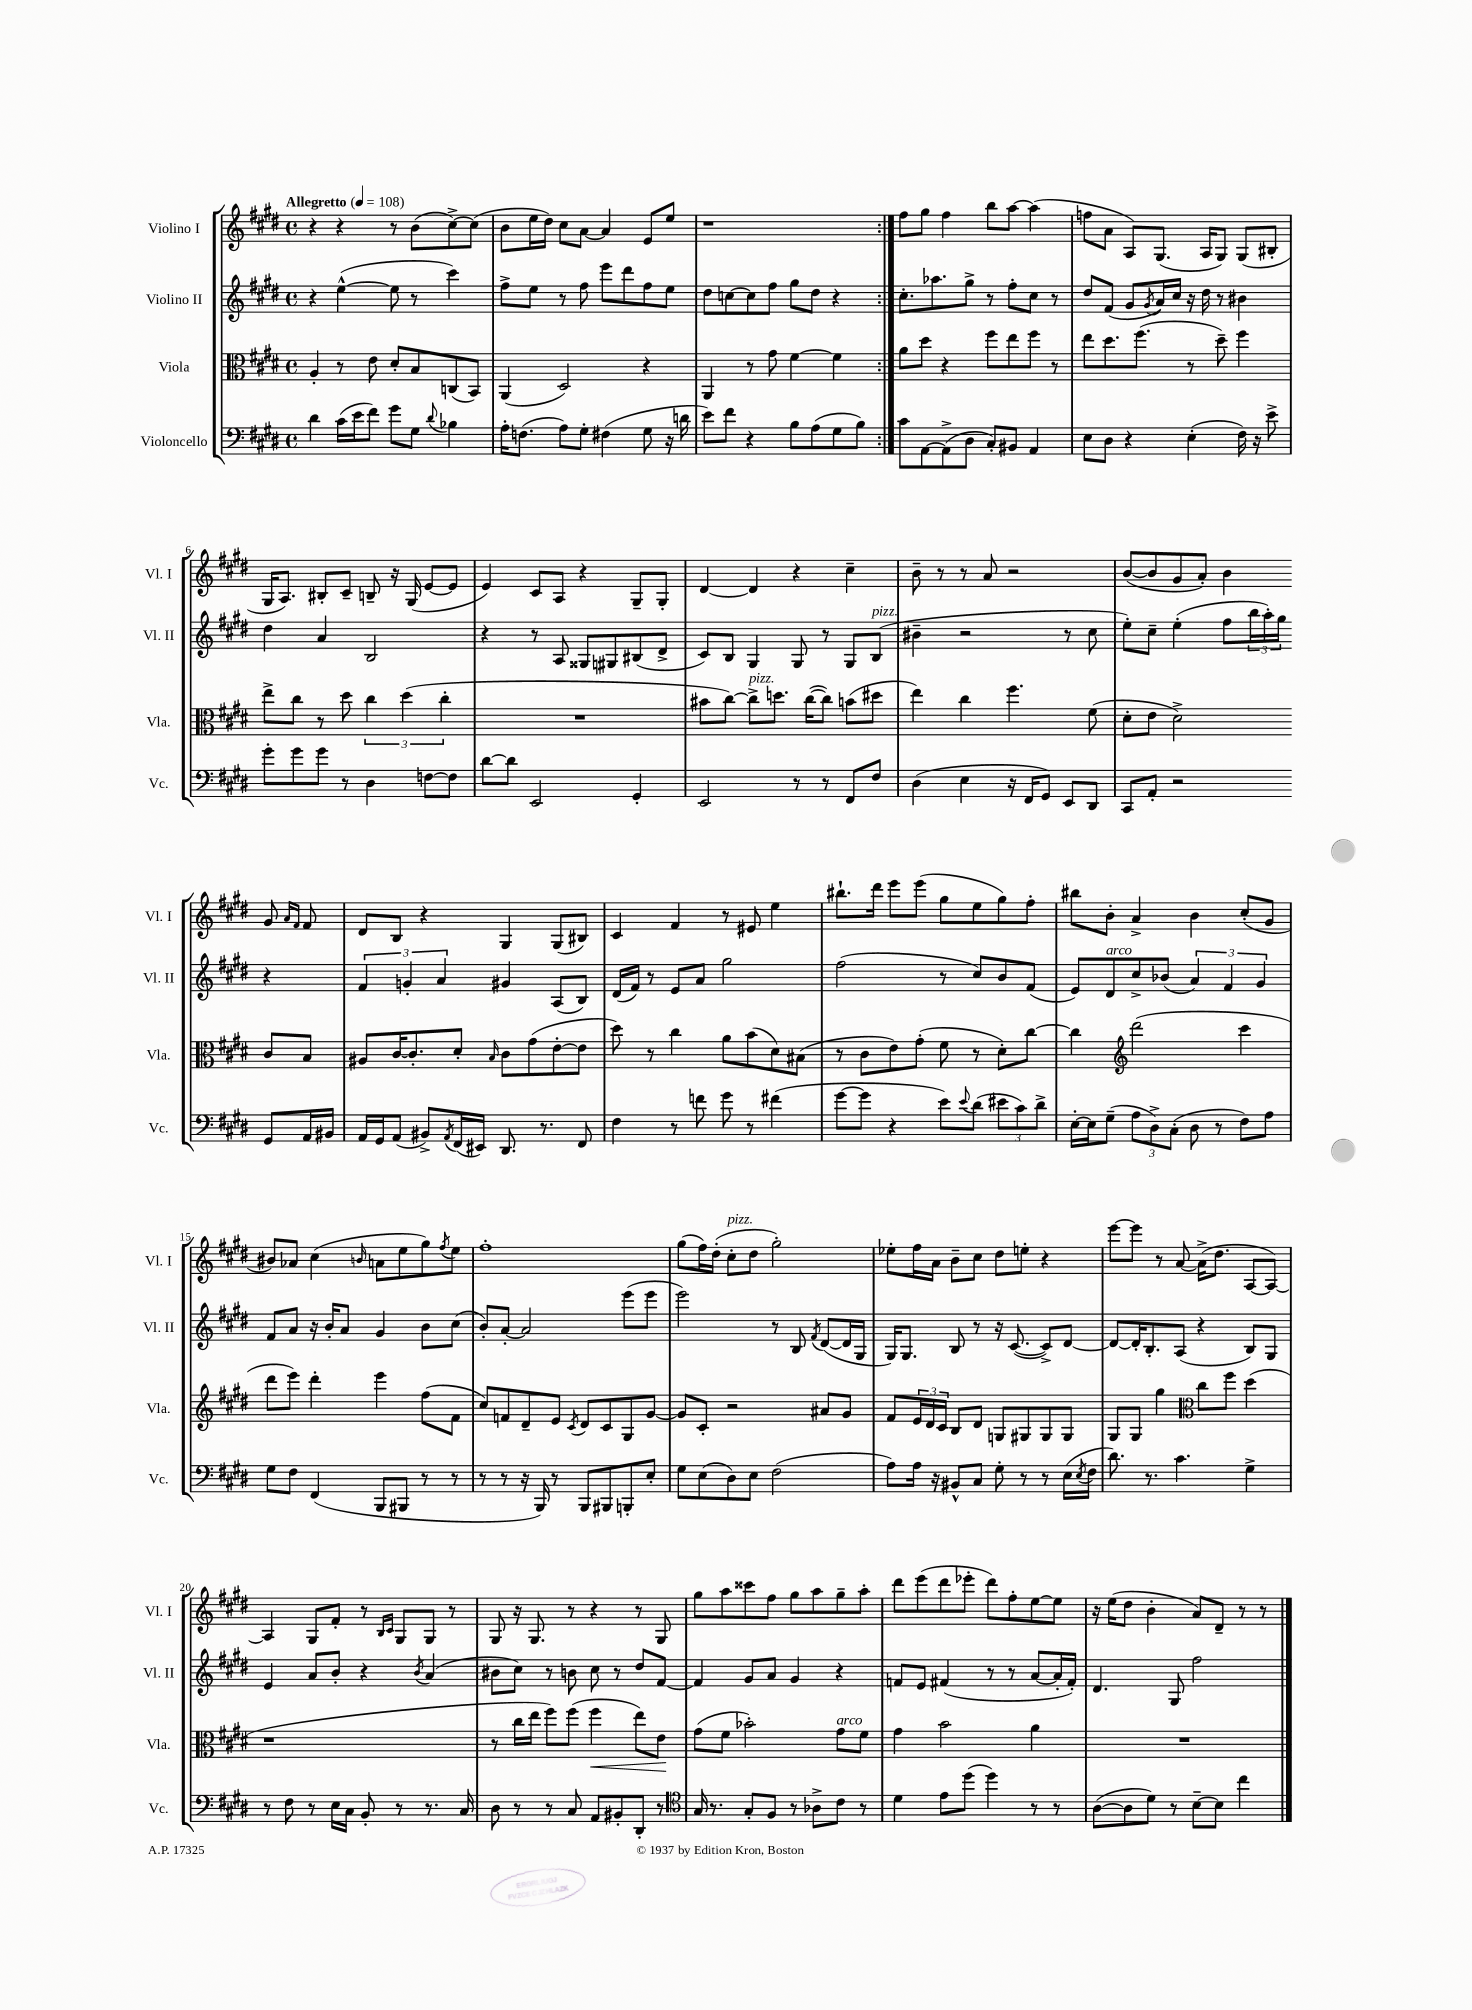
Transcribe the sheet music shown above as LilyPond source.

<<
\new StaffGroup <<
\new Staff = "s0" \with { instrumentName = "Violino I" shortInstrumentName = "Vl. I" } {
    \clef treble \key e \major \defaultTimeSignature \time 4/4 \tempo "Allegretto" 4 = 108
    \repeat volta 2 { r4 r4 r8 b'8( cis''8~->) cis''8( |
    b'8 e''16 dis''16) cis''8 a'8~ a'4 e'8 e''8 |
    r1 | }
    fis''8 gis''8 fis''4 b''8 a''8~ a''4( |
    f''8 a'8 a8) gis8.( a16 gis8) gis8( bis8-. |
    gis16 a8.) bis8-. cis'8-- b8-- r16 gis16( e'8~ e'8 |
    e'4) cis'8 a8 r4 gis8-- gis8-. |
    dis'4~ dis'4 r4 cis''4-- |
    b'8-- r8 r8 a'8 r2 |
    b'8~( b'8 gis'8 a'8-.) b'4 gis'8 \grace { a'16 fis'16 } fis'8 |
    dis'8 b8 r4 gis4 gis8( bis8) |
    cis'4 fis'4 r8 eis'8 e''4 |
    bis''8.-! dis'''16 e'''8 e'''8( gis''8 e''8 gis''8) fis''8-. |
    bis''8 b'8-. a'4-> b'4 cis''8-.( gis'8 |
    bis'8) aes'8 cis''4( \grace { b'16 } a'8 e''8 gis''8) \acciaccatura { fis''8 } e''8 |
    fis''1-. |
    gis''8( fis''16) dis''16-.( cis''8-.^\markup { \italic "pizz." } dis''8 gis''2-.) |
    ees''8-. fis''16 a'16 b'8-- cis''8 dis''8 e''8-. r4 |
    e'''8~ e'''8 r8 a'8~ a'16->( dis''8. a8~ a8~) |
    a4 gis8 fis'8-. r8 \grace { b16 cis'16 } gis8 gis8 r8 |
    gis8 r16 gis8. r8 r4 r8 gis8 |
    gis''8 a''8 cisis'''8 fis''8 gis''8 a''8 gis''8-- a''8-. |
    dis'''8 e'''8( dis'''8 ees'''8-. dis'''8) fis''8-. e''8~ e''8 |
    r16 e''16( dis''8 b'4-. a'8) dis'8-- r8 r8 \bar "|." |
}
\new Staff = "s1" \with { instrumentName = "Violino II" shortInstrumentName = "Vl. II" } {
    \clef treble \key e \major \defaultTimeSignature \time 4/4
    \repeat volta 2 { r4 e''4~-^( e''8 r8 cis'''4) |
    fis''8-> e''8 r8 fis''8 e'''8 dis'''8 fis''8 e''8 |
    dis''8 c''8~ c''8 fis''8 gis''8 dis''8 r4 | }
    cis''8.-. aes''8. gis''8-> r8 fis''8-. cis''8 r8 |
    dis''8 fis'8( gis'8 \acciaccatura { gis'8 } a'16) cis''16 r16 dis''16 r8 bis'4 |
    dis''4 a'4 b2 |
    r4 r8 a8 gisis8 gis8 bis8( dis'8-> |
    cis'8) b8 gis4 gis8 r8 gis8 b8^\markup { \italic "pizz." }( |
    bis'4-- r2 r8 cis''8 |
    e''8-.) cis''8-- e''4-.( fis''8 \tuplet 3/2 { b''16 a''16-.) gis''16 } r4 |
    \tuplet 3/2 { fis'4 g'4-. a'4 } gis'4 a8( b8) |
    dis'16( fis'16) r8 e'8 a'8 gis''2 |
    fis''2( r8 cis''8) b'8 fis'8( |
    e'8) dis'8^\markup { \italic "arco" } cis''8-> bes'8( \tuplet 3/2 { a'4) fis'4 gis'4 } |
    fis'8 a'8 r16 b'16-. a'8 gis'4 b'8 cis''8( |
    b'8-.) a'8~-. a'2 e'''8( e'''8 |
    e'''2) r8 b8 \acciaccatura { fis'8 } dis'8~( dis'16 gis16 |
    gis16) gis8. b8 r8 r16 cis'8.~( cis'8->) dis'8~ |
    dis'8~ dis'16-. b8.-. a8( r4 b8) gis8 |
    e'4 a'8 b'8-. r4 \acciaccatura { b'8 } a'4( |
    bis'8 cis''8) r8 b'8 cis''8 r8 dis''8 fis'8~ |
    fis'4 gis'8 a'8 gis'4 r4 |
    f'8 e'8 fis'4( r8 r8 a'8~ a'16-. fis'16-.) |
    dis'4. gis8 fis''2 \bar "|." |
}
\new Staff = "s2" \with { instrumentName = "Viola" shortInstrumentName = "Vla." } {
    \clef alto \key e \major \defaultTimeSignature \time 4/4
    \repeat volta 2 { a4-. r8 e'8 dis'8-. b8 c8( b,8) |
    a,4( dis2) r4 |
    a,4 r8 gis'8 fis'4~ fis'4 | }
    a'8 dis''8 r4 fis''8 e''8 fis''8 r8 |
    e''8 dis''8. fis''8.( r8 dis''8--) fis''4 |
    e''8-> cis''8 r8 dis''8 \tuplet 3/2 { cis''4 dis''4( cis''4-. } |
    R1 |
    bis'8 cis''8~) cis''8->^\markup { \italic "pizz." } d''8. cis''16~( cis''8) b'8( dis''8 |
    e''4) cis''4 fis''4. fis'8( |
    dis'8-. e'8 dis'2->) cis'8 b8 |
    ais8 cis'16~ cis'8.-. dis'8-. \grace { b16 } cis'8 gis'8( e'8~-. e'8 |
    dis''8) r8 cis''4 a'8 b'8( dis'8) bis8( |
    r8 cis'8 e'8) gis'8-.( fis'8 r8 dis'8-.) cis''8~ |
    cis''4 \clef treble dis'''2( cis'''4 |
    dis'''8 e'''8) dis'''4-. e'''4 fis''8( fis'8 |
    cis''8) f'8 dis'8-- e'8 \acciaccatura { cis'8 } dis'8 cis'8 gis8 gis'8~ |
    gis'8 cis'8-. r2 ais'8 gis'8 |
    fis'8 \tuplet 3/2 { e'16 dis'16 cis'16 } b8 dis'8 g8 gis8 gis8 gis8 |
    gis8 gis8 gis''4 \clef alto cis''8 fis''8 dis''4( |
    r1 |
    r8 cis''16 e''16 fis''8) fis''8( fis''4\< e''8) e'8\! |
    gis'8( fis'8 bes'2-.) gis'8^\markup { \italic "arco" } fis'8 |
    gis'4 b'2 a'4 |
    R1 \bar "|." |
}
\new Staff = "s3" \with { instrumentName = "Violoncello" shortInstrumentName = "Vc." } {
    \clef bass \key e \major \defaultTimeSignature \time 4/4
    \repeat volta 2 { dis'4 cis'16( e'16 fis'8) gis'8 gis8 \appoggiatura { dis'8 } bes4 |
    a16-. f8.( a8) gis8-. fis4( gis8 r16 d'16 |
    e'8) fis'8 r4 b8 a8( gis8 b8) | }
    cis'8 a,8~ a,8->( dis8 cis8-.) bis,8 a,4 |
    e8 dis8 r4 e4-.( fis16) r16 e'8-> |
    gis'8-. gis'8 gis'8 r8 dis4 f8~ f8 |
    dis'8~ dis'8 e,2 gis,4-. |
    e,2 r8 r8 fis,8 fis8 |
    dis4( e4 r16 fis,16 gis,8) e,8 dis,8 |
    cis,8 a,8-. r2 gis,8 a,16 bis,16 |
    a,16 gis,16 a,8( bis,8->) \acciaccatura { a,8 } fis,16( eis,16) dis,8. r8. fis,8 |
    fis4 r8 f'8 gis'8 r8 fis'4( |
    gis'8~ gis'8 r4 e'8) \appoggiatura { e'8 } dis'8( \tuplet 3/2 { eis'8 cis'8) dis'8-> } |
    e16~-. e16 gis8--( \tuplet 3/2 { a8 dis8->) cis8-.( } dis8 r8 fis8) a8 |
    gis8 fis8 fis,4( b,,8 bis,,8 r8 r8 |
    r8 r8 r16 b,,16) r8 b,,8 bis,,8 b,,8-. e8-. |
    gis8 e8( dis8) e8 fis2( |
    a8) a16 r16 bis,8-^ cis8 gis8-. r8 r8 e16( \acciaccatura { e8 } fis16 |
    dis'8.) r8. cis'4. gis4-> |
    r8 fis8 r8 e16 cis16 b,8-. r8 r8. cis16 |
    dis8 r8 r8 cis8 a,8 bis,8-. dis,8-. r8 |
    \clef tenor gis16 r8. gis8-. fis8 r8 aes8-> cis'8 r8 |
    dis'4 e'8 dis''8( dis''4) r8 r8 |
    a8~( a8 dis'8) r8 b8~-- b8 cis''4 \bar "|." |
}
>>
>>
